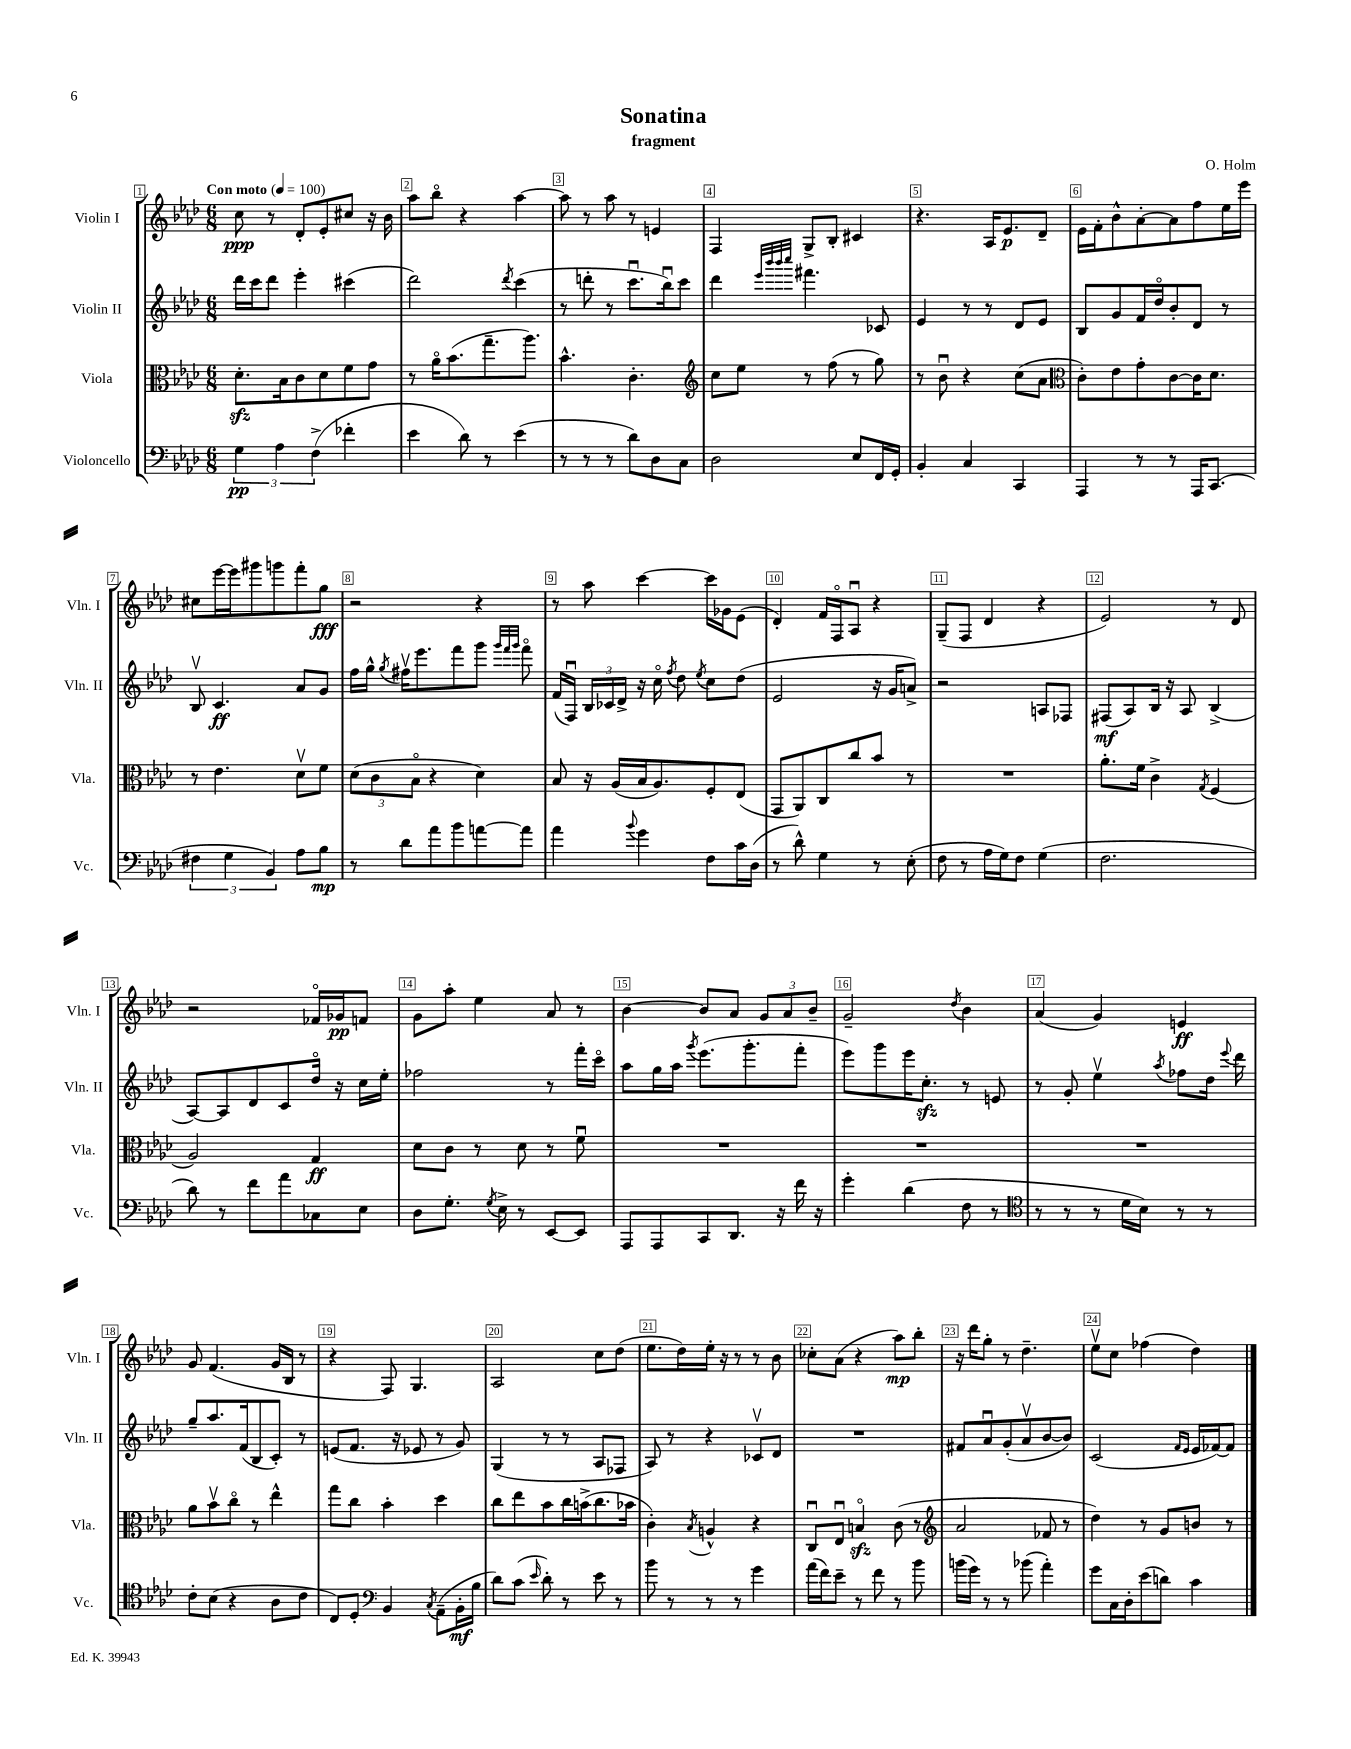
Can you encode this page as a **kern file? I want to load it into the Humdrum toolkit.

**kern	**dynam	**kern	**dynam	**kern	**dynam	**kern	**dynam
*part4	*part4	*part3	*part3	*part2	*part2	*part1	*part1
*staff4	*staff4	*staff3	*staff3	*staff2	*staff2	*staff1	*staff1
*I"Violoncello	*	*I"Viola	*	*I"Violin II	*	*I"Violin I	*
*I'Vc.	*	*I'Vla.	*	*I'Vln. II	*	*I'Vln. I	*
*clefF4	*	*clefC3	*	*clefG2	*	*clefG2	*
*k[b-e-a-d-]	*	*k[b-e-a-d-]	*	*k[b-e-a-d-]	*	*k[b-e-a-d-]	*
*M6/8	*	*M6/8	*	*M6/8	*	*M6/8	*
*MM100	*	*MM100	*	*MM100	*	*MM100	*
=1	=1	=1	=1	=1	=1	=1	=1
!	!	!	!	!	!	!LO:TX:a:B:t=Con moto	!
6G\	pp	8.d-zz'\L	.	16ddd-\LL	.	8cc\	ppp
.	.	.	.	16ccc\J	.	.	.
.	.	.	.	8ddd-\J	.	8r	.
6A-\	.	.	.	.	.	.	.
.	.	16B-\k	.	.	.	.	.
.	.	8c\	.	4eee-'\	.	8d-'/L	.
(6F^\	.	.	.	.	.	.	.
.	.	8d-\	.	.	.	8e-'/	.
4f-X'\	.	8f\	.	(4ccc#X\	.	8cc#X/J	.
.	.	8g\J	.	.	.	16r	.
.	.	.	.	.	.	16b-\	.
=2	=2	=2	=2	=2	=2	=2	=2
4e-\	.	8r	.	2ddd-\)	.	8aa-\L	.
.	.	16a-\KL	.	.	.	8bb-\J	.
.	.	(8.b-\	.	.	.	.	.
8d-\)	.	.	.	.	.	4r	.
8r	.	8.gg~\	.	.	.	.	.
.	.	.	.	8qddd-/	.	.	.
(4e-\	.	.	.	(4ccc\	.	[4aa-\	.
.	.	8.aa-\J)	.	.	.	.	.
=3	=3	=3	=3	=3	=3	=3	=3
8r	.	4.b-^^\	.	8r	.	8aa-\]	.
8r	.	.	.	8dddn'\	.	8r	.
8r	.	.	.	8r	.	8aa-\	.
8d-\L)	.	4.c'\	.	8.cccu\L	.	8r	.
8D-\	.	.	.	.	.	4en/	.
.	.	.	.	16bb-u\k)	.	.	.
8C\J	.	.	.	8ccc\J	.	.	.
=4	=4	=4	=4	=4	=4	=4	=4
*	*	*clefG2	*	*	*	*	*
2D-\	.	8cc\L	.	4ddd-\	.	4F/	.
.	.	8ee-\J	.	.	.	.	.
.	.	.	.	32qqeee-/LLL	.	.	.
.	.	.	.	32qqbbb-/	.	.	.
.	.	.	.	32qqbbb-/	.	.	.
.	.	.	.	32qqcccc/JJJ	.	.	.
.	.	8r	.	4.fff#X\	.	8G^/L	.
.	.	(8ff\	.	.	.	8B-'/J	.
8E-/L	.	8r	.	.	.	4c#X/	.
16FF/L	.	8gg\)	.	8c-X/	.	.	.
16GG'/JJ	.	.	.	.	.	.	.
=5	=5	=5	=5	=5	=5	=5	=5
4BB-'/	.	8r	.	4e-/	.	4.r	.
.	.	8b-u\	.	.	.	.	.
4C/	.	4r	.	8r	.	.	.
.	.	.	.	8r	.	16A-/KL	.
.	.	.	.	.	.	8.e-/	p
4CC/	.	(8cc\L	.	8d-/L	.	.	.
.	.	8a-\J	.	8e-/J	.	8d-~/J	.
=6	=6	=6	=6	=6	=6	=6	=6
*	*	*clefC3	*	*	*	*	*
4AAA-/	.	8c'\L)	.	8B-/L	.	16e-\LL	.
.	.	.	.	.	.	16f'\J	.
.	.	8e-\	.	8g/	.	8b-^^\	.
8r	.	8g'\	.	16f/L	.	[8a-'\	.
.	.	.	.	16dd-/J	.	.	.
8r	.	[8c\	.	8b-'/	.	8a-\]	.
16AAA-/KL	.	16c\K]	.	8d-/J	.	8ff\	.
(8.CC/J	.	8.d-\J	.	.	.	.	.
.	.	.	.	8r	.	16ee-\L	.
.	.	.	.	.	.	16eee-\JJ	.
!!LO:LB:g=z
=7	=7	=7	=7	=7	=7	=7	=7
6F#X\	.	8r	.	8B-v/	.	8cc#X\L	.
.	.	4.e-\	.	4.c/	ff	[16eee-\L	.
6G\	.	.	.	.	.	.	.
.	.	.	.	.	.	16eee-\J]	.
.	.	.	.	.	.	8ggg#X\	.
6BB-/)	.	.	.	.	.	.	.
.	.	.	.	.	.	8gggn\	.
8A-\L	.	8d-v\L	.	8a-/L	.	8fff'\	.
8B-\J	mp	8f\J	.	8g/J	.	8gg\J	fff
=8	=8	=8	=8	=8	=8	=8	=8
8r	.	(12d-\L	.	16ff\LL	.	2r	.
.	.	.	.	16gg^^\JJ	.	.	.
.	.	12c\	.	.	.	.	.
.	.	.	.	8qgg/	.	.	.
8d-\L	.	.	.	16ff#Xv\KL	.	.	.
.	.	12B-\J	.	.	.	.	.
.	.	.	.	8.eee-\	.	.	.
8a-\	.	4r	.	.	.	.	.
8b-\	.	.	.	8fff\	.	.	.
[8an\	.	4d-\)	.	8ggg\J	.	4r	.
.	.	.	.	32qqggg/LLL	.	.	.
.	.	.	.	32qqfff/	.	.	.
.	.	.	.	32qqggg/JJJ	.	.	.
8a\J]	.	.	.	8fff\	.	.	.
=9	=9	=9	=9	=9	=9	=9	=9
4a-\	.	8B-/	.	(16f/LL	.	8r	.
.	.	.	.	16Fu/JJ)	.	.	.
.	.	16r	.	24B-/LL	.	8aa-\	.
.	.	.	.	24c-X/	.	.	.
.	.	(16A-/LL	.	.	.	.	.
.	.	.	.	24d-^/JJ	.	.	.
8qqb-/	.	.	.	.	.	.	.
4g\	.	16B-/J	.	16r	.	[4ccc\	.
.	.	8.A-/)	.	16cc\	.	.	.
.	.	.	.	8qff/	.	.	.
.	.	.	.	8dd-\	.	.	.
.	.	.	.	8qee-/	.	.	.
8F\L	.	8F'/	.	8cc\L	.	16ccc\LL]	.
.	.	.	.	.	.	16g-X\J	.
16c\L	.	(8E-/J	.	(8dd-\J	.	(8e-\J	.
(16D-\JJ	.	.	.	.	.	.	.
=10	=10	=10	=10	=10	=10	=10	=10
8r	.	8GG/L	.	2e-/	.	4d-'/)	.
8d-^^\)	.	8AA-/)	.	.	.	.	.
4G\	.	8C/	.	.	.	16f/LL	.
.	.	.	.	.	.	16F/J	.
.	.	8cc/	.	.	.	8A-u/J	.
8r	.	8b-/J	.	16r	.	4r	.
.	.	.	.	16g/KL	.	.	.
(8E-'\	.	8r	.	8an^/J)	.	.	.
=11	=11	=11	=11	=11	=11	=11	=11
8F\	.	2.r	.	2r	.	(8G~/L	.
8r	.	.	.	.	.	8F/J	.
16A-\LL	.	.	.	.	.	4d-/	.
16G\J)	.	.	.	.	.	.	.
8F\J	.	.	.	.	.	.	.
(4G\	.	.	.	8An/L	.	4r	.
.	.	.	.	8F-X/J	.	.	.
=12	=12	=12	=12	=12	=12	=12	=12
2.F\	.	8.a-'\L	.	(8F#X/L	mf	2e-/)	.
.	.	.	.	8A-/)	.	.	.
.	.	16f\Jk	.	.	.	.	.
.	.	4c^\	.	16B-/Jk	.	.	.
.	.	.	.	16r	.	.	.
.	.	.	.	8A-/	.	.	.
.	.	8qG/	.	.	.	.	.
.	.	(4F/	.	(4B-^/	.	8r	.
.	.	.	.	.	.	8d-/	.
!!LO:LB:g=z
=13	=13	=13	=13	=13	=13	=13	=13
8d-\)	.	2A-/)	.	[8A-/L)	.	2r	.
8r	.	.	.	8A-/]	.	.	.
8f\L	.	.	.	8d-/	.	.	.
8a-\	.	.	.	8c/	.	.	.
8C-X\	.	4G/	ff	16dd-/Jk	.	16f-X/LL	.
.	.	.	.	16r	.	16g-X/J	pp
8E-\J	.	.	.	16cc\LL	.	8fn/J	.
.	.	.	.	16ee-'\JJ	.	.	.
=14	=14	=14	=14	=14	=14	=14	=14
8D-\L	.	8d-\L	.	2ff-X\	.	8g\L	.
8.G'\J	.	8c\J	.	.	.	8aa-'\J	.
.	.	8r	.	.	.	4ee-\	.
8qG/	.	.	.	.	.	.	.
16E-^\	.	.	.	.	.	.	.
8r	.	8d-\	.	.	.	.	.
[8EE-/L	.	8r	.	8r	.	8a-/	.
8EE-/J]	.	8fu\	.	16fff'\LL	.	8r	.
.	.	.	.	16ccc\JJ	.	.	.
=15	=15	=15	=15	=15	=15	=15	=15
8AAA-/L	.	2.r	.	8aa-\L	.	[4b-\	.
8AAA-/	.	.	.	16gg\L	.	.	.
.	.	.	.	16aa-\JJ	.	.	.
.	.	.	.	8qggg/	.	.	.
8CC/	.	.	.	(8.eee-\L	.	8b-/L]	.
8.DD-/J	.	.	.	.	.	8a-/J	.
.	.	.	.	8.ggg'\	.	.	.
.	.	.	.	.	.	12g/L	.
16r	.	.	.	.	.	.	.
.	.	.	.	.	.	12a-/	.
16f\	.	.	.	8fff'\J	.	.	.
.	.	.	.	.	.	12b-~/J	.
16r	.	.	.	.	.	.	.
=16	=16	=16	=16	=16	=16	=16	=16
4g'\	.	2.r	.	8eee-\L)	.	2g~/	.
.	.	.	.	8ggg\	.	.	.
(4d-\	.	.	.	16eee-\K	.	.	.
.	.	.	.	8.cczz'\J	.	.	.
.	.	.	.	.	.	8qdd-/	.
8F\	.	.	.	8r	.	4b-\	.
8r	.	.	.	8en/	.	.	.
=17	=17	=17	=17	=17	=17	=17	=17
*clefC4	*	*	*	*	*	*	*
8r	.	2.r	.	8r	.	(4a-/	.
8r	.	.	.	8g'/	.	.	.
8r	.	.	.	4ee-v\	.	4g/)	.
16d-\LL	.	.	.	.	.	.	.
16B-\JJ)	.	.	.	.	.	.	.
.	.	.	.	8qaa-/	.	.	.
8r	.	.	.	8ff-X\L	.	4en/	ff
8r	.	.	.	16dd-\Jk	.	.	.
.	.	.	.	8qqeee-/	.	.	.
.	.	.	.	16ddd-\	.	.	.
!!LO:LB:g=z
=18	=18	=18	=18	=18	=18	=18	=18
8c'\L	.	8a-\L	.	8gg~/L	.	8g/	.
(8B-\J	.	8b-v\	.	8.aa-/	.	(4.f/	.
4r	.	8cc\J	.	.	.	.	.
.	.	.	.	(16f/k	.	.	.
.	.	8r	.	8B-/	.	.	.
8A-\L	.	4ee-^^\	.	8c'/J)	.	16g/LL	.
.	.	.	.	.	.	16B-/JJ	.
8c\J	.	.	.	8r	.	8r	.
=19	=19	=19	=19	=19	=19	=19	=19
8C/L)	.	8gg\L	.	(8en/L	.	4r	.
8D-'/J	.	8cc\J	.	8.f/J	.	.	.
*clefF4	*	*	*	*	*	*	*
4BB-/	.	4b-'\	.	.	.	8F/)	.
.	.	.	.	16r	.	.	.
.	.	.	.	8e-X/	.	4.G/	.
8qC/	.	.	.	.	.	.	.
(8AA-~\L	.	4dd-\	.	8r	.	.	.
16BB-'\L	mf	.	.	8g/)	.	.	.
16B-\JJ	.	.	.	.	.	.	.
=20	=20	=20	=20	=20	=20	=20	=20
8d-\L)	.	8cc\L	.	(4G/	.	2A-/	.
(8c\J	.	8ee-\	.	.	.	.	.
16qqe-/	.	.	.	.	.	.	.
8d-'\)	.	8b-\	.	8r	.	.	.
8r	.	16cc\L	.	8r	.	.	.
.	.	(16bn^\J	.	.	.	.	.
8e-\	.	8.cc\	.	8A-/L	.	8cc\L	.
8r	.	.	.	8F-X/J	.	(8dd-\J	.
.	.	16b-X\Jk	.	.	.	.	.
=21	=21	=21	=21	=21	=21	=21	=21
8b-\	.	4c'\)	.	8A-/)	.	8.ee-\L	.
8r	.	.	.	8r	.	.	.
.	.	.	.	.	.	16dd-\L)	.
.	.	8qB-/	.	.	.	.	.
8r	.	4An^^/	.	4r	.	16ee-'\JJ	.
.	.	.	.	.	.	16r	.
8r	.	.	.	.	.	8r	.
4g\	.	4r	.	8c-Xv/L	.	8r	.
.	.	.	.	8d-/J	.	8b-\	.
=22	=22	=22	=22	=22	=22	=22	=22
(16a-\LL	.	8Cu/L	.	2.r	.	8cc-X'\L	.
16f\J)	.	.	.	.	.	.	.
8e-~\J	.	8E-u/J	.	.	.	(8a-\J	.
8r	.	4Bnzz/	.	.	.	4r	.
8f\	.	.	.	.	.	.	.
8r	.	(8c\	.	.	.	8aa-\L)	mp
8b-\	.	8r	.	.	.	8bb-'\J	.
=23	=23	=23	=23	=23	=23	=23	=23
*	*	*clefG2	*	*	*	*	*
(16bn\LL	.	2a-/	.	8f#X/L	.	16r	.
16g\JJ)	.	.	.	.	.	16ddd-\KL	.
8r	.	.	.	8a-u/	.	8gg'\J	.
8r	.	.	.	(8g'/	.	8r	.
(8b-X\	.	.	.	8a-v/	.	4.dd-~\	.
4a-'\)	.	8f-X/	.	[8b-/	.	.	.
.	.	8r	.	8b-/J])	.	.	.
=24	=24	=24	=24	=24	=24	=24	=24
8g\L	.	4dd-\)	.	(2c/	.	8ee-v\L	.
16C\L	.	.	.	.	.	8cc\J	.
16D-'\J	.	.	.	.	.	.	.
(8e-\	.	8r	.	.	.	(4ff-X\	.
8dn\J)	.	8g/L	.	.	.	.	.
.	.	.	.	16qqf/LL	.	.	.
.	.	.	.	16qqe-/JJ	.	.	.
4c\	.	8bn/J	.	16e-/LL	.	4dd-\)	.
.	.	.	.	[16f-X/J)	.	.	.
.	.	8r	.	8f-/J]	.	.	.
==	==	==	==	==	==	==	==
*-	*-	*-	*-	*-	*-	*-	*-
